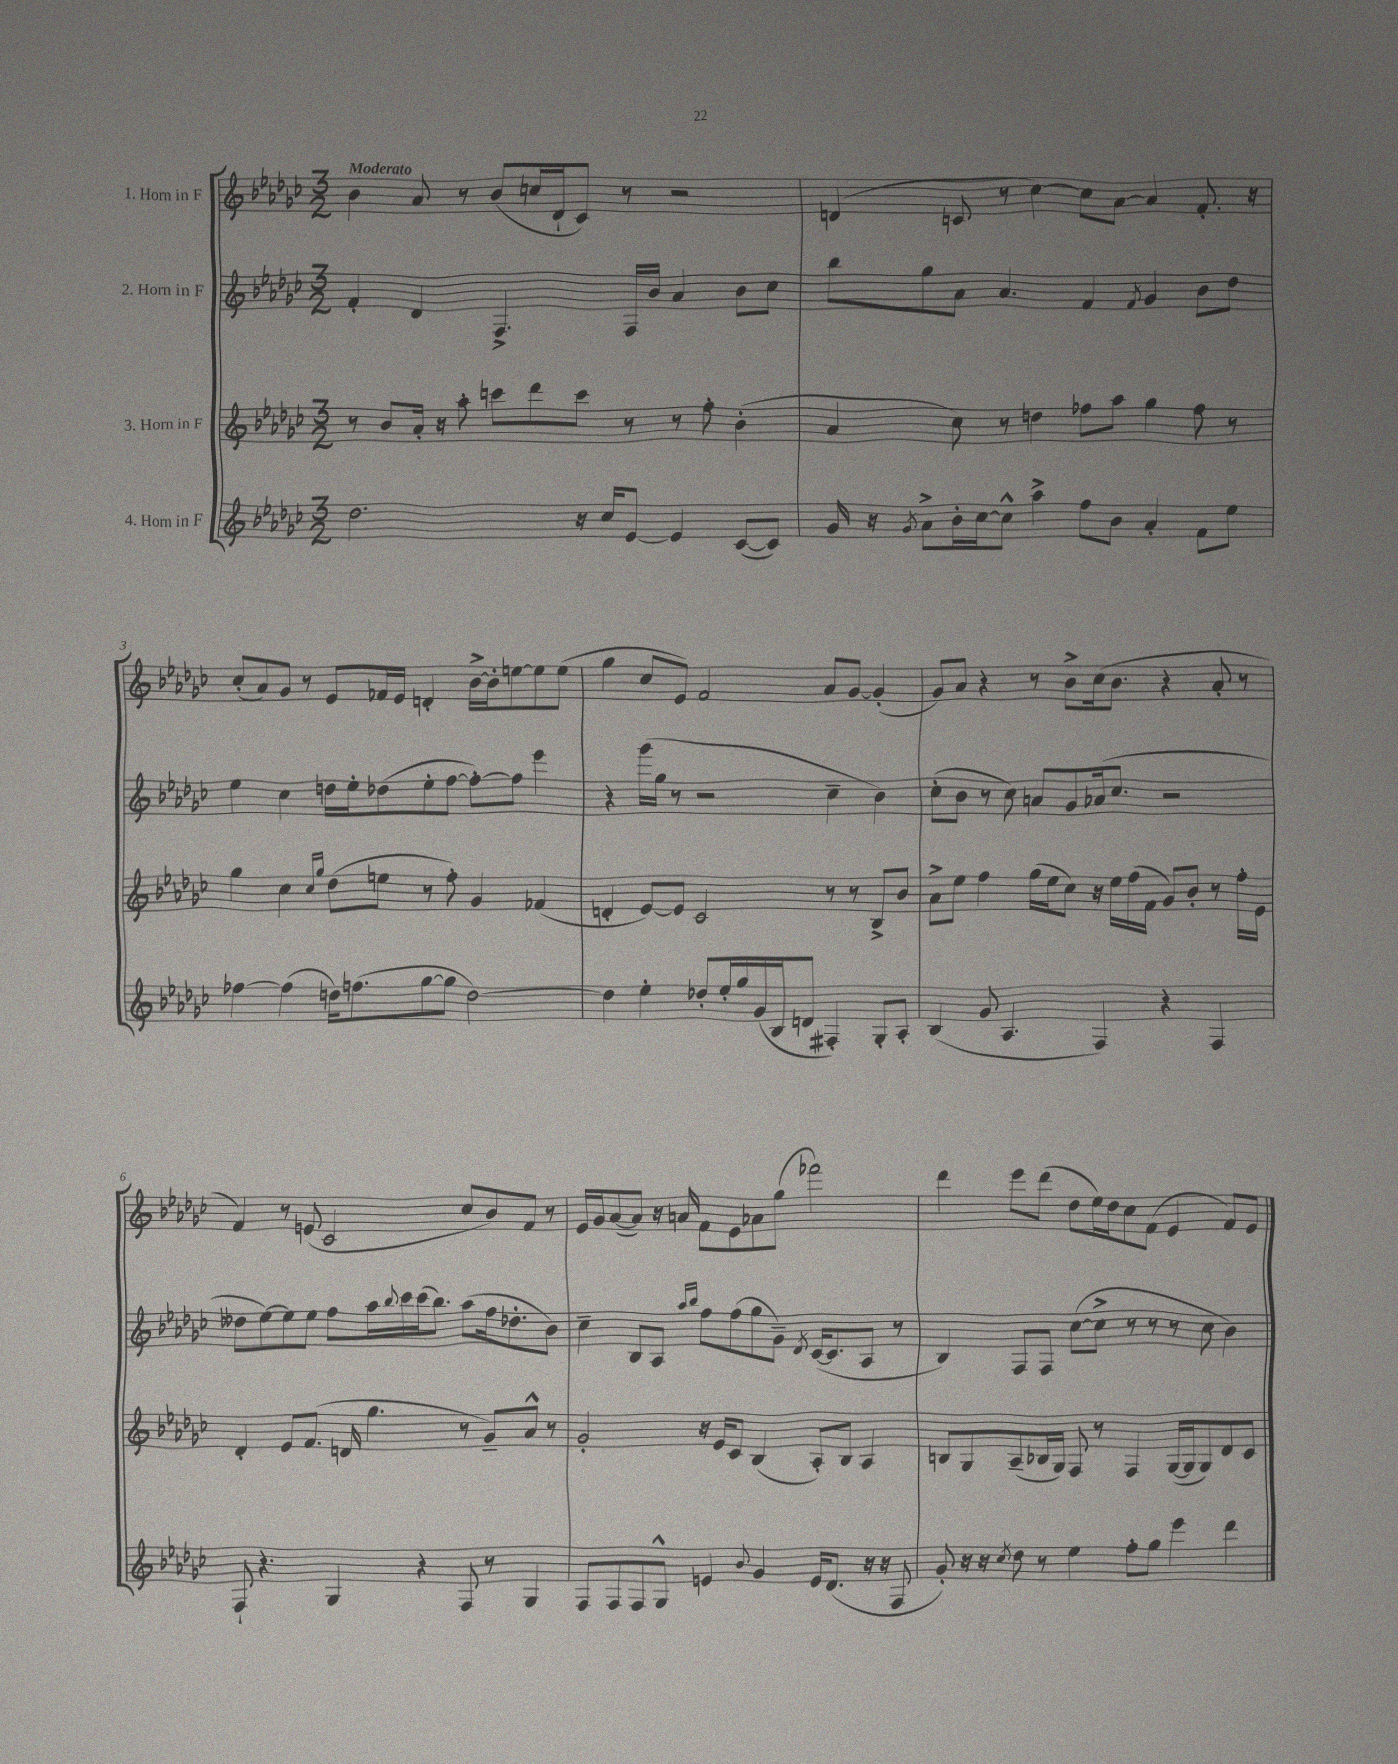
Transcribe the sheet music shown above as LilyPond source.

<<
\new StaffGroup <<
\new Staff = "s0" \with { instrumentName = "1. Horn in F" } {
    \clef treble \key ges \major \numericTimeSignature \time 3/2 \tempo "Moderato"
    bes'4 aes'8 r8 bes'8( c''16 des'16-! ces'8) r8 r2 |
    d'4( c'8 r8 ces''4~) ces''8 aes'8~ aes'4 f'8.-. r16 |
    ces''8-.( aes'8) ges'8 r8 ees'8 fes'16 ees'16 d'4-. bes'16~-> bes'16-. e''8~ e''8 e''8( |
    ges''4 ces''8 ees'8) f'2 aes'8 ges'8~ ges'4-.( |
    ges'8) aes'8 r4 r8 bes'8-> ces''16( bes'8. r4 aes'8-. r8 |
    f'4) r8 e'8( ces'2 ces''8 bes'8) f'8 r8 |
    ees'16 ges'16 aes'8~( aes'8) r16 a'16 f'8 ees'8 aes'8 ges''8( fes'''2) |
    des'''4 ees'''8 des'''8( des''8 ees''16) des''16 ces''8 f'8( ees'4 f'8) ees'8 \bar "|." |
}
\new Staff = "s1" \with { instrumentName = "2. Horn in F" } {
    \clef treble \key ges \major \numericTimeSignature \time 3/2
    f'4-. des'4 f4.-> f16 bes'16 aes'4 bes'8 ces''8 |
    bes''8 ges''8 aes'8 aes'4. f'4 \acciaccatura { f'8 } ges'4 bes'8 des''8 |
    ees''4 ces''4 d''16 ees''16-. des''8( ees''8-. f''8~ f''8~-.) f''8 ees'''4 |
    r4 ges'''16( ges''16 r8 r2 ces''4-- bes'4) |
    ces''8-.( bes'8 r8 ces''8) a'8 ges'8 aes'16( ces''8. r2 |
    deses''8 ees''8~) ees''8 ees''8 f''8 aes''16 \appoggiatura { bes''8 } ces'''16 ces'''16( bes''8.) aes''8( f''16 des''8.-. bes'8) |
    ces''4-- bes8 aes8 \grace { aes''16 bes''16 } f''8 f''8( ges''8 ges'8--) \acciaccatura { des'8 } ces'16~( ces'8. aes8 r8 |
    bes4) f8 f8 ces''8~( ces''8-> r8 r8 r8 ces''8 bes'4) \bar "|." |
}
\new Staff = "s2" \with { instrumentName = "3. Horn in F" } {
    \clef treble \key ges \major \numericTimeSignature \time 3/2
    r8 bes'8 aes'16-. r16 aes''8-. c'''8 des'''8 c'''8 r8 r8 f''8-. bes'4-.( |
    aes'4 ces''8) r8 d''4 fes''8 aes''8 ges''4 fes''8 r8 |
    ges''4 ces''4 \grace { ces''16 ges''16 } des''8( e''8 r8 f''8-.) ges'4 fes'4( |
    d'4-. ees'8~) ees'8 ces'2 r8 r8 bes8-> bes'8 |
    aes'8-> ees''8 f''4 ges''16( ees''16 ces''8) r16 ees''16 f''16( f'16 ges'8) bes'8-. r8 f''16-. ees'16 |
    des'4-. ees'8 f'8.( d'16 ges''4. r8 ges'8--) aes'8-^ r8 |
    ges'2-. r16 ees'16 ces'8 bes4( aes8-.) bes8 aes4 |
    b8 ges8 aes8--( bes16 ges16) f8 r8 f4 ges16~( ges16 ges8) des'8 ces'8 \bar "|." |
}
\new Staff = "s3" \with { instrumentName = "4. Horn in F" } {
    \clef treble \key ges \major \numericTimeSignature \time 3/2
    des''2. r16 ces''16 ees'8~ ees'4 ces'8~( ces'8) |
    ges'16 r16 \acciaccatura { ges'8 } aes'8-> bes'16-. ces''16~ ces''8-^ aes''4-> f''8 bes'8 aes'4-. f'8 ees''8 |
    fes''4~ fes''4( d''16) f''8.( ges''8~ ges''8 d''2~) |
    d''4 ees''4-. des''8-. ees''16-. ges''16 ges'16( bes16 d'8 fis4-.) ges8-. aes8-. |
    bes4( ges'8 aes4. f4) r4 f4 |
    f8-! r4. ges4 r4 f8 r8 ges4 |
    f8 f8 f8 ges8-^ e'4 \appoggiatura { bes'8 } ges'4 e'16 des'8.( r16 r16 f8 |
    ges'8-.) r16 r16 \acciaccatura { ces''8 } des''8 r8 ees''4 f''8-. ges''8 ees'''4 des'''4 \bar "|." |
}
>>
>>
